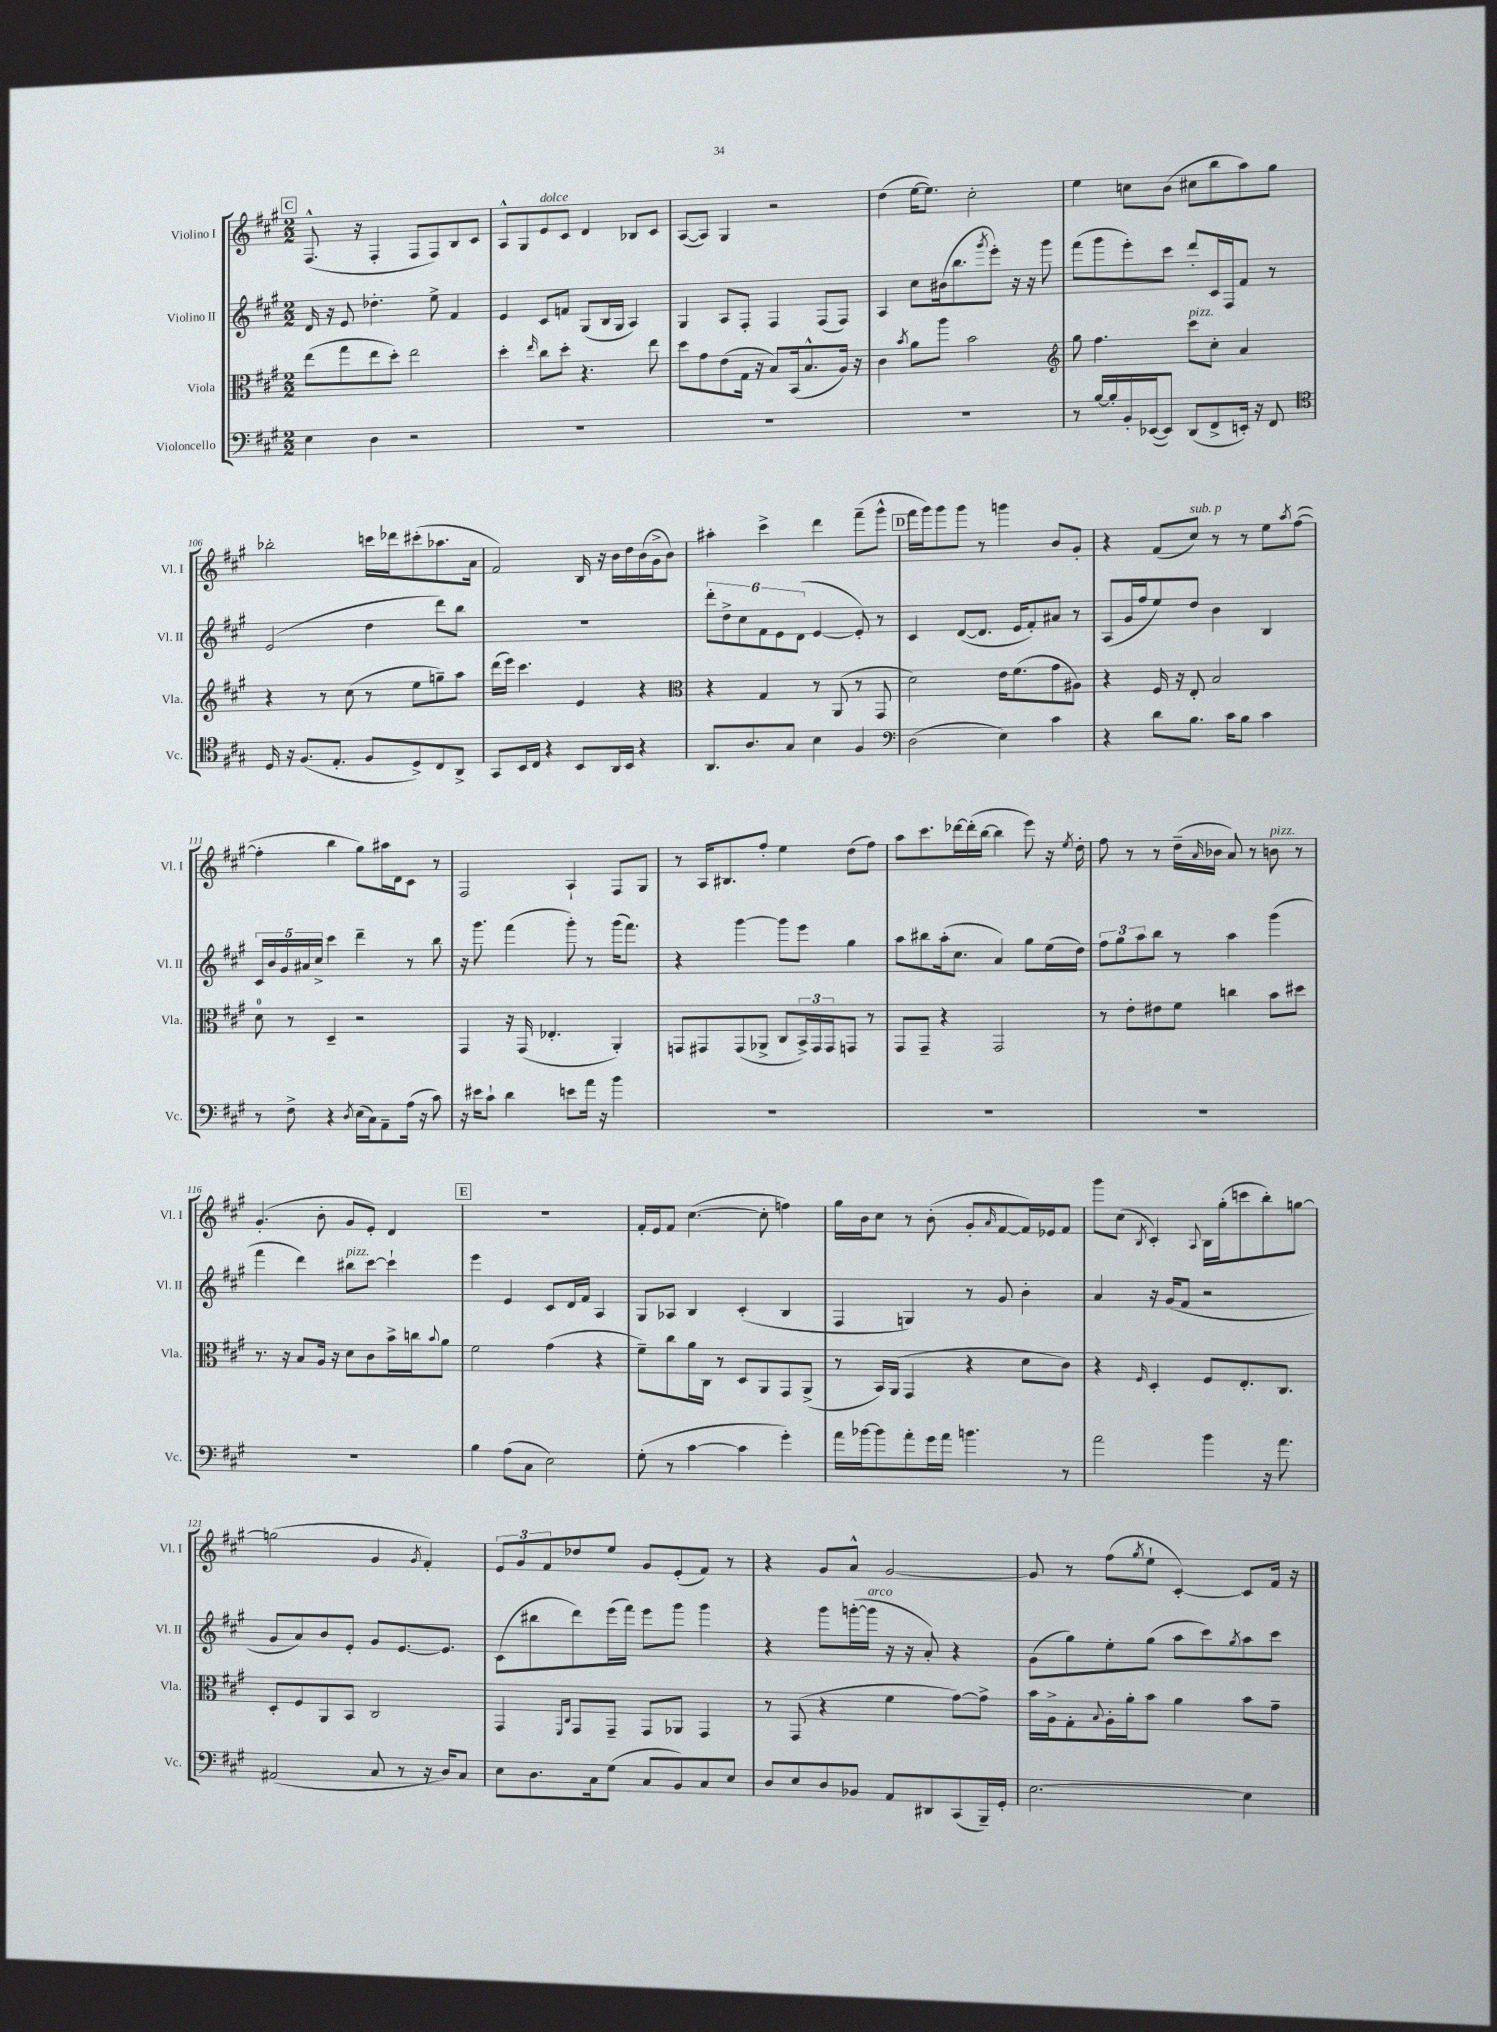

**kern	**kern	**kern	**kern
*staff4	*staff3	*staff2	*staff1
*clefF4	*clefC3	*clefG2	*clefG2
*k[f#c#g#]	*k[f#c#g#]	*k[f#c#g#]	*k[f#c#g#]
*M2/2	*M2/2	*M2/2	*M2/2
4E	(8ee	16d	(8.F#^^
.	.	16r	.
.	8gg#	8e	.
.	.	.	16r
4D	8ee	4.dd-'	4F#'
.	8dd')	.	.
2r	2ee	.	8F#
.	.	8ee^	8F#)
.	.	4f#	8B
.	.	.	8c#
=	=	=	=
1r	4dd'	4e	8A^^
.	.	.	8G#
.	16qqee	.	.
.	8cc#	8c#	8e
.	8dd'	8f	8c#
.	4.r	(8G#	4d
.	.	16B	.
.	.	16G#	.
.	.	4A)	8B-
.	8ee	.	8c#
=	=	=	=
1r	8dd	4G#	([8A
.	8g#	.	8A])
.	(8e	8A	4G#
.	16G#	8F#'	.
.	16r	.	.
.	8B)	4F#	2r
.	(16BB	.	.
.	8.B^^	.	.
.	.	(8F#	.
.	16A)	8F#)	.
.	16r	.	.
=	=	=	=
1r	4c#	4A	(4dd
.	8qb	.	.
.	8a	8cc#	[16ee
.	.	.	8.ee])
.	8aa	(16b#	.
.	.	8.bb	.
.	2b	.	2cc#'
.	.	8qggg#	.
.	.	8eee')	.
.	.	16r	.
.	.	16r	.
.	.	8ggg#	.
=	=	=	=
*	*clefG2	*	*
8r	8gg#	(8fff#	4ee
[16B	4.ff#	8ggg#	.
16B']	.	.	.
16BB'	.	8eee')	8cc
([16EE-	.	.	.
8EE-])	.	8ccc#	(8b
(8DD	8ccc#	8ddd'	8cc#
8FF#^	8cc#'	16c#	8bb
.	.	16F#	.
16EE')	4a	8f#	8aa)
16r	.	.	.
8FF#	.	8r	8gg#
=	=	=	=
*clefC4	*	*	*
16D	4r	(2e	2bb-'
16r	.	.	.
(8.F#	.	.	.
.	8r	.	.
8.E'	.	.	.
.	(8cc#	.	.
8F#	8r	4dd	16ccc
.	.	.	16ddd-
8D^)	8ee	.	(8ccc#'
8C#	8gg~)	8ddd)	8.aa-
8AA^	8aa	8bb	.
.	.	.	16a
=	=	=	=
8GG#	(16ddd	1r	2f#)
.	16eee)	.	.
16BB	4.ccc#	.	.
16C#	.	.	.
4r	.	.	.
8BB	4e	.	16B
.	.	.	16r
16AA	.	.	16b
16BB	.	.	16dd
4r	4r	.	(16b
.	.	.	16g#^
.	.	.	8b)
=	=	=	=
*	*clefC3	*	*
8.AA	4r	12ddd'	4aa#'
.	.	12dd^	.
.	.	12cc#	.
8.A	.	.	.
.	4G#	12f#	4ccc#^
.	.	12e	.
8G#	.	.	.
.	.	(12d	.
4B	8r	[4e	4ddd
.	(8AA	.	.
4F#	8r	8e'])	(8fff#~
.	8GG#	8r	8ggg#^^
=	=	=	=
*clefF4	*	*	*
(2D	2d)	4c#	16fff#
.	.	.	16ggg#)
.	.	.	8ggg#
.	.	([8d	8ggg#
.	.	8.d]	8r
4E)	16e	.	4ggg
.	(8.f#	16e	.
.	.	8f#')	.
4c#	8g#	8a#	8b
.	8A#)	8r	8g#'
=	=	=	=
4r	4r	(8A	4r
.	.	16g#	.
.	.	16ff#	.
8d	16F#	8ee)	(8f#
.	16r	.	.
8.B	8E'	8dd	8cc#)
.	2B	4b	8r
16c#	.	.	.
8B	.	.	8r
4c#	.	4B	8ee
.	.	.	8qaa
.	.	.	([8ff#
=	=	=	=
8r	8d	20c#	4ff#']
.	.	20b	.
.	.	20g#	.
8F#^	8r	.	.
.	.	20a#	.
.	.	20cc#^	.
4r	4D~	4ccc#	4bb
8qD	.	.	.
(16E	2r	4ddd~	8gg#)
16C#)	.	.	.
8AA~	.	.	16aa#
.	.	.	16d
(16A	.	8r	8c#
16r	.	.	.
8c#)	.	8bb	8r
=	=	=	=
16r	4GG#	16r	2F#
16e#	.	8.ggg#	.
8c#`	.	.	.
4d	16r	(4fff#	.
.	(16GG#	.	.
.	4.E-'	.	.
8e	.	8ggg#')	4A`
16a	.	8r	.
16r	.	.	.
4b	4AA')	(16ggg#	8F#
.	.	8.fff#)	.
.	.	.	8G#
=	=	=	=
1r	8GG	4r	8r
.	8GG#	.	16A
.	.	.	8.B#
.	(8GG#	[4ggg#	.
.	8AA-^	.	8ff#'
.	8C#	8ggg#]	4ee
.	24BB^)	8eee	.
.	24GG#	.	.
.	24GG#	.	.
.	8GG	4gg#	(8dd
.	8r	.	8ff#)
=	=	=	=
1r	8GG#	8aa	8aa
.	8GG#~	8bb#	8.ccc#
.	4r	(16aa'	.
.	.	8.cc#	[16ddd-
.	.	.	(16ddd-']
.	.	.	[16bb
.	2GG#	4a)	4bb]
.	.	8gg#	8eee)
.	.	(16ee	16r
.	.	.	8qee
.	.	16dd)	16dd'
=	=	=	=
1r	8r	12ff#	8ff#
.	.	12gg#	.
.	8e'	.	8r
.	.	12aa	.
.	8e#	8bb	8r
.	8f#	8r	(16dd~
.	.	.	16qqa
.	.	.	16b-
.	4cc	4aa	8a)
.	.	.	8r
.	8b	(4ggg#	8b
.	8dd#	.	8r
=	=	=	=
1r	8.r	4fff#	(4.g#'
.	16r	.	.
.	8B	4ddd)	.
.	16A	.	8b'
.	16r	.	.
.	8d	8bb#	8g#
.	8c#	[8ccc#	8e')
.	16b^	4ccc#`]	4d
.	16cc	.	.
.	8qqb	.	.
.	8a	.	.
=	=	=	=
4B	2f#	4eee	1r
(8A	.	4e	.
8C#	.	.	.
2E)	(4g#	8c#	.
.	.	16d	.
.	.	16f#	.
.	4r	4A	.
=	=	=	=
(8G#'	8f#~)	8G#	16f#'
.	.	.	16e
8r	8cc#	8A-	8f#
[4c#	16a	4B	([4.cc#
.	16C#	.	.
.	8r	.	.
4c#]	8D	(4c#'	.
.	8AA	.	8cc#']
4g#')	8GG#	4B	4ff)
.	(8AA^	.	.
=	=	=	=
16a	8r	4F#	16gg#
[16b-	.	.	16b
8b-]	16BB)	.	8cc#
.	(16AA	.	.
8a'	4GG#	4G)	8r
16g#	.	.	(8b'
16a	.	.	.
4.b	4r	8r	8g#'
.	.	.	16qqa
.	.	8g#	[8f#
.	8d	4b'	16f#])
.	.	.	16e-
8r	8c#)	.	8f#
=	=	=	=
2a	4r	4a	8ggg#
.	.	.	(8cc#
.	16qqF#	.	8qB
.	4D'	16r	4c#')
.	.	(16g#	.
.	.	8f#	.
.	.	.	8qqA
4b	8F#	2r	16B
.	.	.	(16gg#'
.	8.E'	.	8ccc
16r	.	.	8bb')
8.a	8.C#	.	.
.	.	.	[8gg
=	=	=	=
(2AA#	8D'	8g#	(2gg]
.	8F#	8a)	.
.	8AA	8b	.
.	8BB	8e'	.
8C#	2C#	8g#	4g#
8r	.	[8.e	.
.	.	.	8qg#
16r	.	.	4f#')
16D)	.	8.e]	.
8C#	.	.	.
=	=	=	=
8E	4GG#	(8c#	12e
.	.	.	12g#
8.D	.	8bb#	.
.	.	.	12f#
.	16qqFF#	.	.
.	16qqC#	.	.
.	8GG#	8ddd)	8dd-
16C#	.	.	.
(8G#	8GG#~	(16eee	8ee
.	.	16fff#)	.
8C#	8GG#	8eee	8g#
8BB)	8AA-	8ggg#	(8e'
8C#	4GG#	4ggg#	8f#)
8E	.	.	8r
=	=	=	=
8D	8r	4r	4r
8E	(8GG#	.	.
8D	4r	8ggg#	8g#
8BB-	.	([16ggg'	8a^^
.	.	16ggg]	.
8AA	4f#	16r	[2g#
.	.	16r	.
8DD#	.	8a')	.
(8CC#	[8g#)	4r	.
16BBB~)	8g#^]	.	.
16GG#'	.	.	.
=	=	=	=
[2.E	16b	(8g#	8g#]
.	16A^	.	.
.	8G#'	8gg#)	8r
.	8qqB	.	.
.	16A'	8ee'	(8ff#
.	16a'	.	.
.	.	.	8qgg#
.	8b	(8gg#	8ee`
.	4a	8aa	[4c#')
.	.	8ccc#)	.
.	.	8qgg#	.
4E]	8b	8aa	8c#]
.	8g#~	8ccc#	16f#
.	.	.	16r
==	==	==	==
*-	*-	*-	*-
